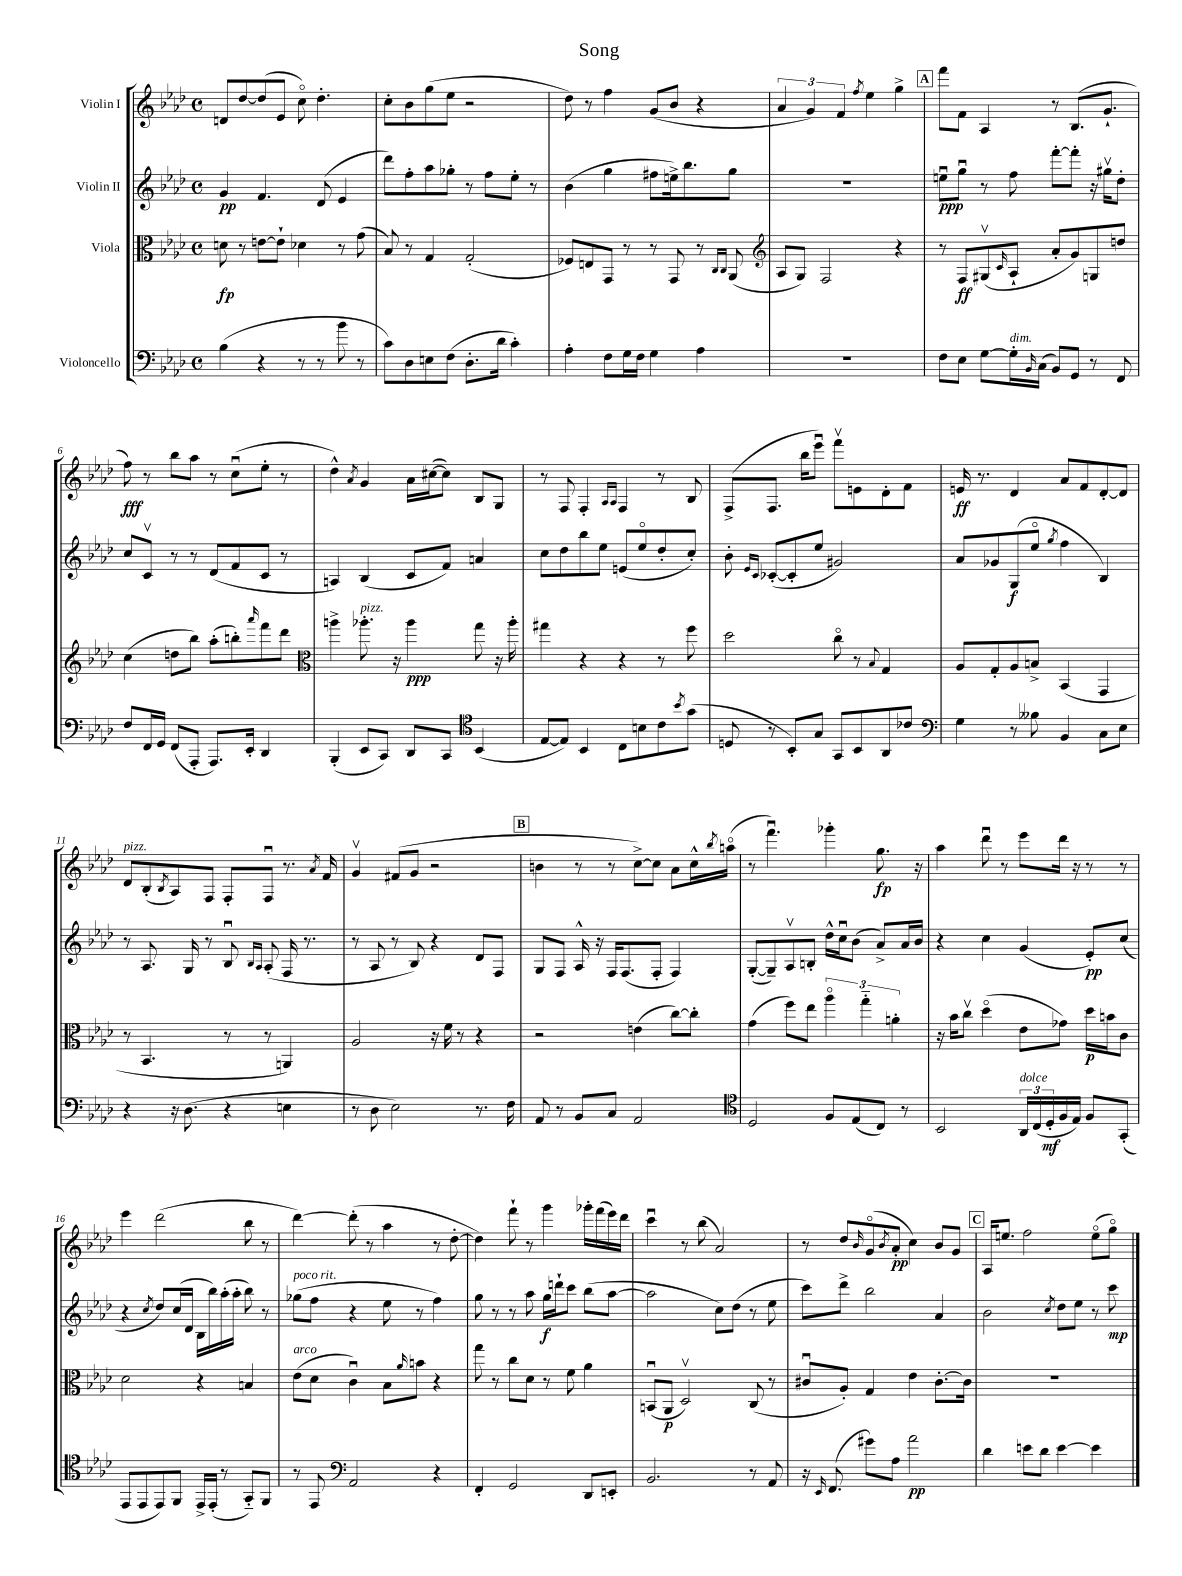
\header { title = "Song" }
<<
\new StaffGroup <<
\new Staff = "s0" \with { instrumentName = "Violin I" } {
    \clef treble \key aes \major \defaultTimeSignature \time 4/4
    d'8 des''8~ des''8( ees'8 c''8\flageolet) des''4.-. |
    c''8-. bes'8 g''8( ees''8 r2 |
    des''8) r8 f''4 g'8( bes'8 r4 |
    \tuplet 3/2 { aes'4 g'4) f'4 } \acciaccatura { f''8 } ees''4 g''4-> |
    \mark \markup { \box "A" } f'''8 f'8 aes4 r8 bes8.( g'8.-! |
    f''8\fff) r8 bes''8 aes''8 r8 c''8\downbow( ees''8-. r8 |
    des''4-^) \acciaccatura { aes'8 } g'4 aes'16 cis''16~( cis''8) bes8 g8 |
    r8 f8 f4-. \grace { aes16 aes16 } f4 r8 bes8 |
    f8->( f8. bes''16 ees'''8\downbow) f'''8\upbow e'8 des'8-. f'8 |
    e'16\ff r8. des'4 aes'8 f'8 des'8~-. des'8 |
    des'8^\markup { \italic "pizz." } bes8-.( \acciaccatura { bes8 } aes8) f8 f8-. f8\downbow r8. \acciaccatura { aes'8 } f'16 |
    g'4\upbow fis'8( g'8 r2 |
    \mark \markup { \box "B" } b'4 r8 r8 c''8~->) c''8 aes'8 c''16-^ \acciaccatura { bes''8 } a''16\flageolet( |
    r8 f'''4.\downbow) ges'''4-. g''8.\fp r16 |
    aes''4 des'''8\downbow r8 ees'''8 des'''16 r16 r8 r8 |
    ees'''4 des'''2( bes''8 r8 |
    des'''4~) des'''8-.( r8 aes''4 r8 des''8~-. |
    des''4) f'''8-! r8 g'''4 ges'''16-. f'''16( ees'''16) des'''16 |
    c'''4\downbow r8 bes''8( aes'2) |
    r8 des''8 \grace { bes'16 } g'8\flageolet( \acciaccatura { bes'8 } aes'8-.\pp c''4) bes'8 g'8 |
    \mark \markup { \box "C" } aes16 e''8. f''2 e''8\flageolet( g''8\flageolet) \bar "|." |
}
\new Staff = "s1" \with { instrumentName = "Violin II" } {
    \clef treble \key aes \major \defaultTimeSignature \time 4/4
    g'4\pp f'4. des'8( ees'4 |
    des'''8) f''8-. aes''8 ges''8-. r8 f''8 ees''8-. r8 |
    bes'4( g''4 fis''8 e''16->) bes''8. g''8 |
    R1 |
    \mark \markup { \box "A" } e''8\downbow\ppp g''8\downbow r8 f''8 f'''8~-. f'''8-. r16 gis''16\upbow des''8-. |
    c''8 c'8\upbow r8 r8 des'8( f'8 c'8 r8 |
    a4) bes4( c'8 f'8) a'4 |
    c''8 des''8 bes''8 ees''8 e'8( ees''8\flageolet des''8-. c''8-.) |
    bes'8-. \grace { ees'16 c'16 } ces'8~-.( ces'8-. ees''8 gis'2) |
    aes'8 ges'8 g8\f( ees''8\flageolet \acciaccatura { g''8 } f''4 bes4) |
    r8 aes8. g16 r8 bes8\downbow \grace { bes16 aes16 } aes8-.( f16 r8. |
    r8 aes8 r8 bes8) r4 des'8 f8 |
    \mark \markup { \box "B" } g8 f8 aes16-^ r16 f16 f8.( f8-. f4) |
    g8~-.( g8--) aes8\upbow b8-. des''16-^ c''16\downbow bes'8( aes'8->) aes'16 bes'16 |
    r4 c''4 g'4( ees'8-.\pp) c''8( |
    r4 \acciaccatura { c''8 } des''8) c''16( des'16 bes16 bes''16) aes''16-.( aes''16-. bes''8) r8 |
    ges''8^\markup { \italic "poco rit." }( f''8 r4 ees''8 r8 f''4) |
    g''8 r8 r8 aes''8 g''16\f d'''16-! c'''8 bes''8( aes''8~ |
    aes''2 c''8) des''8( r8 ees''8 |
    c'''8) des'''8-> bes''2 aes'4 |
    \mark \markup { \box "C" } bes'2 \acciaccatura { c''8 } des''8 ees''8 r8 c'''8\mp \bar "|." |
}
\new Staff = "s2" \with { instrumentName = "Viola" } {
    \clef alto \key aes \major \defaultTimeSignature \time 4/4
    d'8\fp r8 e'8~ e'8-! des'4 r8 g'8( |
    bes8) r8 g4 g2-.( |
    fes8) e8 g,8 r8 r8 g,8 r8 \grace { c16 c16 } aes,8( |
    \clef treble aes8 g8) f2 r4 |
    \mark \markup { \box "A" } r8 f8\ff gis8\upbow( \grace { c'16 } aes8-! aes'8-. g'8) g8 d''8 |
    c''4( d''8 bes''8) aes''8-.( b''8-.) \grace { aes'''16 } f'''8 des'''8 |
    \clef alto a''4-> aes''8.-.^\markup { \italic "pizz." } r16 aes''4\ppp g''8 r16 aes''16-. |
    gis''4 r4 r4 r8 f''8 |
    des''2 c''8\flageolet r8 \appoggiatura { bes8 } g4 |
    aes8 g8-. aes8 b8-> bes,4( g,4 |
    r8 bes,4. r8 r8 a,4) |
    aes2 r16 f'16 r8 r4 |
    \mark \markup { \box "B" } r2 e'4( c''8~) c''8-. |
    g'4( f''8) ees''8 \tuplet 3/2 { aes''4\flageolet g''4-_ a'4-. } |
    r16 bes'16 c''8\upbow des''4\flageolet( ees'8 ges'8) des''16\p b'16 c'8 |
    des'2 r4 b4 |
    ees'8^\markup { \italic "arco" }( des'8 c'4\downbow) bes8 \grace { aes'16 } b'8 r4 |
    g''8 r8 c''8 des'8 r8 f'8 aes'4 |
    b,8\downbow( aes,8\p des2\upbow) c8( r8 |
    cis'8\downbow aes8-.) g4 ees'4 cis'8.~-. cis'16 |
    \mark \markup { \box "C" } R1 \bar "|." |
}
\new Staff = "s3" \with { instrumentName = "Violoncello" } {
    \clef bass \key aes \major \defaultTimeSignature \time 4/4
    bes4( r4 r8 r8 bes'8 r8 |
    c'8) des8 e8 f8( des8.-. des'16 c'4-.) |
    aes4-. f8 g16 f16 g4 aes4 |
    R1 |
    \mark \markup { \box "A" } f8 ees8 g8~ g16-.^\markup { \italic "dim." } \grace { bes,16 } c16( bes,8) g,8 r8 f,8 |
    f8 f,16 g,16 f,8( aes,,8-. aes,,8.) ees,16-. des,4 |
    bes,,4-.( ees,8 c,8) des,8 c,8 \clef tenor bes,4( |
    ees8~ ees8) bes,4 c8 b8 c'8 \acciaccatura { bes'8 } g'8( |
    d8 r8 bes,8-.) g8 g,8 bes,8 aes,8 ces'8 |
    \clef bass g4 r8 beses8 bes,4 c8 ees8 |
    r4 r16 des8.( r4 e4 |
    r8 des8 ees2) r8. f16 |
    \mark \markup { \box "B" } aes,8 r8 bes,8 c8 aes,2 |
    \clef tenor des2 f8 ees8( c8) r8 |
    bes,2 \tuplet 3/2 { aes,16^\markup { \italic "dolce" } c16( des16-.\mf } f16 ees16) f8 g,8-.( |
    ees,8 ees,8 ees,8) f,8 ees,16-> ees,16-.( r8 g,8-_) f,8 |
    r8 ees,8 \clef bass aes,2 r4 |
    f,4-. g,2 des,8 e,8-. |
    bes,2. r8 aes,8 |
    r16 \grace { ees,16 } f,8.( gis'8) aes8 aes'2\pp |
    \mark \markup { \box "C" } des'4 e'8 des'8 e'4~ e'4 \bar "|." |
}
>>
>>
